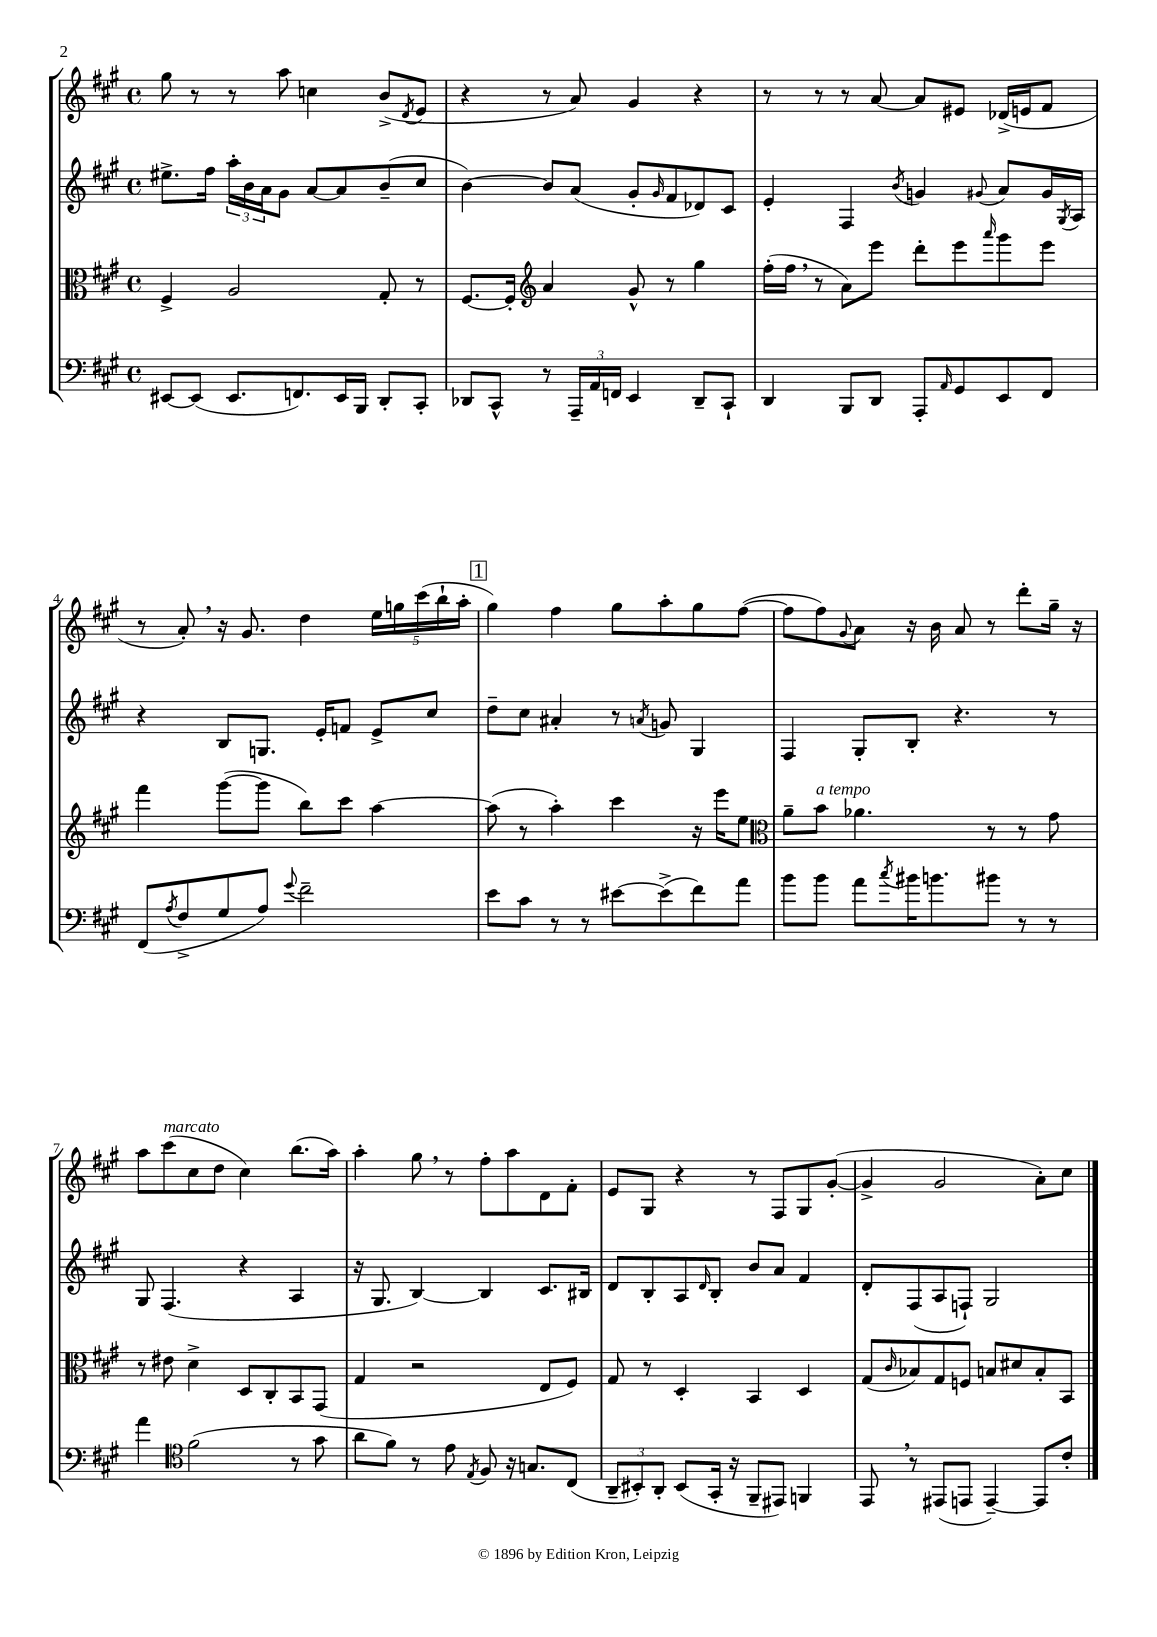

**kern	**kern	**kern	**kern
*part4	*part3	*part2	*part1
*staff4	*staff3	*staff2	*staff1
*clefF4	*clefC3	*clefG2	*clefG2
*k[f#c#g#]	*k[f#c#g#]	*k[f#c#g#]	*k[f#c#g#]
*M4/4	*M4/4	*M4/4	*M4/4
*met(c)	*met(c)	*met(c)	*met(c)
=1	=1	=1	=1
[8EE#X/L	4F#^/	8.ee#X^\L	8gg#\
(8EE#/J]	.	.	8r
.	.	16ff#\Jk	.
8.EE#/L	2A/	24aa'\LL	8r
.	.	24b\	.
.	.	24a\J	.
.	.	8g#\J	8aa\
8.FFn/)	.	.	.
.	.	[8a/L	4ccn\
16EE#/L	.	8a/]	.
16BBB/JJ	.	.	.
8DD'/L	8G#'/	(8b~/	(8b^/L
.	.	.	8qd/
8CC#'/J	8r	8cc#/J	8e/J
=2	=2	=2	=2
8DD-X/L	[8.F#/L	[4b\)	4r
8CC#^^/J	.	.	.
.	16F#'/Jk]	.	.
*	*clefG2	*	*
8r	4a/	8b/L]	8r
24AAA~/LL	.	(8a/J	8a/)
24AA/	.	.	.
24FFn/JJ	.	.	.
4EE/	8g#^^/	8g#'/L	4g#/
.	.	16qqg#/	.
.	8r	8f#/	.
8DD-~/L	4gg#\	8d-X/)	4r
8CC#`/J	.	8c#/J	.
=3	=3	=3	=3
4DD/	(16ff#'\LL	4e'/	8r
.	16ff#,\JJ	.	.
.	8r	.	8r
8BBB/L	8a\L)	4F#/	8r
8DD/J	8eee\J	.	[8a/
.	.	8qb/	.
8AAA'/L	8ddd'\L	4gn/	8a/L]
16qqAA/	.	.	.
8GG#/	8eee\	.	8e#X/J
.	16qqaaa/	8qqg#X/	.
8EE/	8ggg#\	8a/L	(16d-X^/LL
.	.	.	16en/J
8FF#/J	8eee\J	16g#/L	8f#/J
.	.	8qG#/	.
.	.	16A/JJ	.
!!LO:LB:g=z
=4	=4	=4	=4
(8FF#/L	4fff#\	4r	8r
8qA/	.	.	.
8F#^/	.	.	8a',/)
8G#/	([8ggg#\L	8B/L	16r
.	.	.	8.g#/
8A/J)	8ggg#\J]	8.Gn/J	.
8qqg#/	.	.	.
2f#~\	8bb\L)	.	4dd\
.	.	16e'/KL	.
.	8ccc#\J	8fn/J	.
.	[4aa\	8e^/L	20ee\LL
.	.	.	20ggn\
.	.	.	(20ccc#\
.	.	8cc#/J	.
.	.	.	20bb`\
.	.	.	20aa'\JJ
!!LO:REH:place=s1:t=1
=5	=5	=5	=5
8e\L	(8aa\]	8dd~\L	4gg#\)
8c#\J	8r	8cc#\J	.
8r	4aa'\)	4a#X'/	4ff#\
8r	.	.	.
[8e#X\L	4ccc#\	8r	8gg#\L
.	.	8qan/	.
(8e#^\]	.	8gn/	8aa'\
8f#\)	16r	4G#/	8gg#\
.	16eee\KL	.	.
8a\J	8ee\J	.	([8ff#\J
=6	=6	=6	=6
*	*clefC3	*	*
8b\L	8a~\L	4F#/	8ff#\L]
!	!LO:TX:a:i:t=a tempo	!	!
8b\J	8b\J	.	8ff#\)
.	.	.	8qqg#/
8a\L	4.a-X\	8G#'/L	8a\J
8qcc#/	.	.	.
16b#X\K	.	8B'/J	16r
8.bn\	.	.	16b\
.	.	4.r	8a/
8b#X\J	8r	.	8r
8r	8r	.	8ddd'\L
8r	8g#\	8r	16gg#~\Jk
.	.	.	16r
!!LO:LB:g=z
=7	=7	=7	=7
4a\	8r	8G#/	8aa\L
!	!	!	!LO:TX:a:i:t=marcato
.	8e#X\	(4.F#/	(8ccc#\
*clefC4	*	*	*
(2f#\	4d^\	.	8cc#\
.	.	.	8dd\J
.	8D/L	4r	4cc#\)
.	8C#'/	.	.
8r	8BB/	4A/	(8.bb\L
8g#\	(8GG#/J	.	.
.	.	.	16aa\Jk)
=8	=8	=8	=8
8a\L	4G#/	16r	4aa'\
.	.	8.G#/	.
8f#\J)	.	.	.
8r	2r	[4B/)	8gg#,\
8e\	.	.	8r
8qE/	.	.	.
8F#/	.	4B/]	8ff#'\L
16r	.	.	8aa\
8.Gn/L	.	.	.
.	8E/L	8.c#/L	8d\
(8C#/J	8F#/J)	.	8f#'\J
.	.	16B#X/Jk	.
=9	=9	=9	=9
12AA~/L	8G#/	8d/L	8e/L
12BB#X'/)	.	.	.
.	8r	8B'/	8G#/J
12AA'/J	.	.	.
(8BB#/L	4D'/	8A/	4r
.	.	16qqd/	.
16GG#'/Jk	.	8B'/J	.
16r	.	.	.
8FF#~/L	4BB/	8b/L	8r
8EE#X/J)	.	8a/J	8F#/L
4FFn/	4D/	4f#/	8G#/
.	.	.	([8g#'/J
=10	=10	=10	=10
8EE,/	(8G#/L	8d'/L	4g#^/]
.	16qqc#/	.	.
8r	8B-X/)	(8F#/	.
(8EE#X/L	8G#/	8A/	2g#/
8EEn/J	8Fn/J	8Fn`/J)	.
[4EE~/)	8Bn/L	2G#/	.
.	8d#X/	.	.
8EE/L]	8B'/	.	8a'\L)
8c#'/J	8BB/J	.	8cc#\J
==	==	==	==
*-	*-	*-	*-
